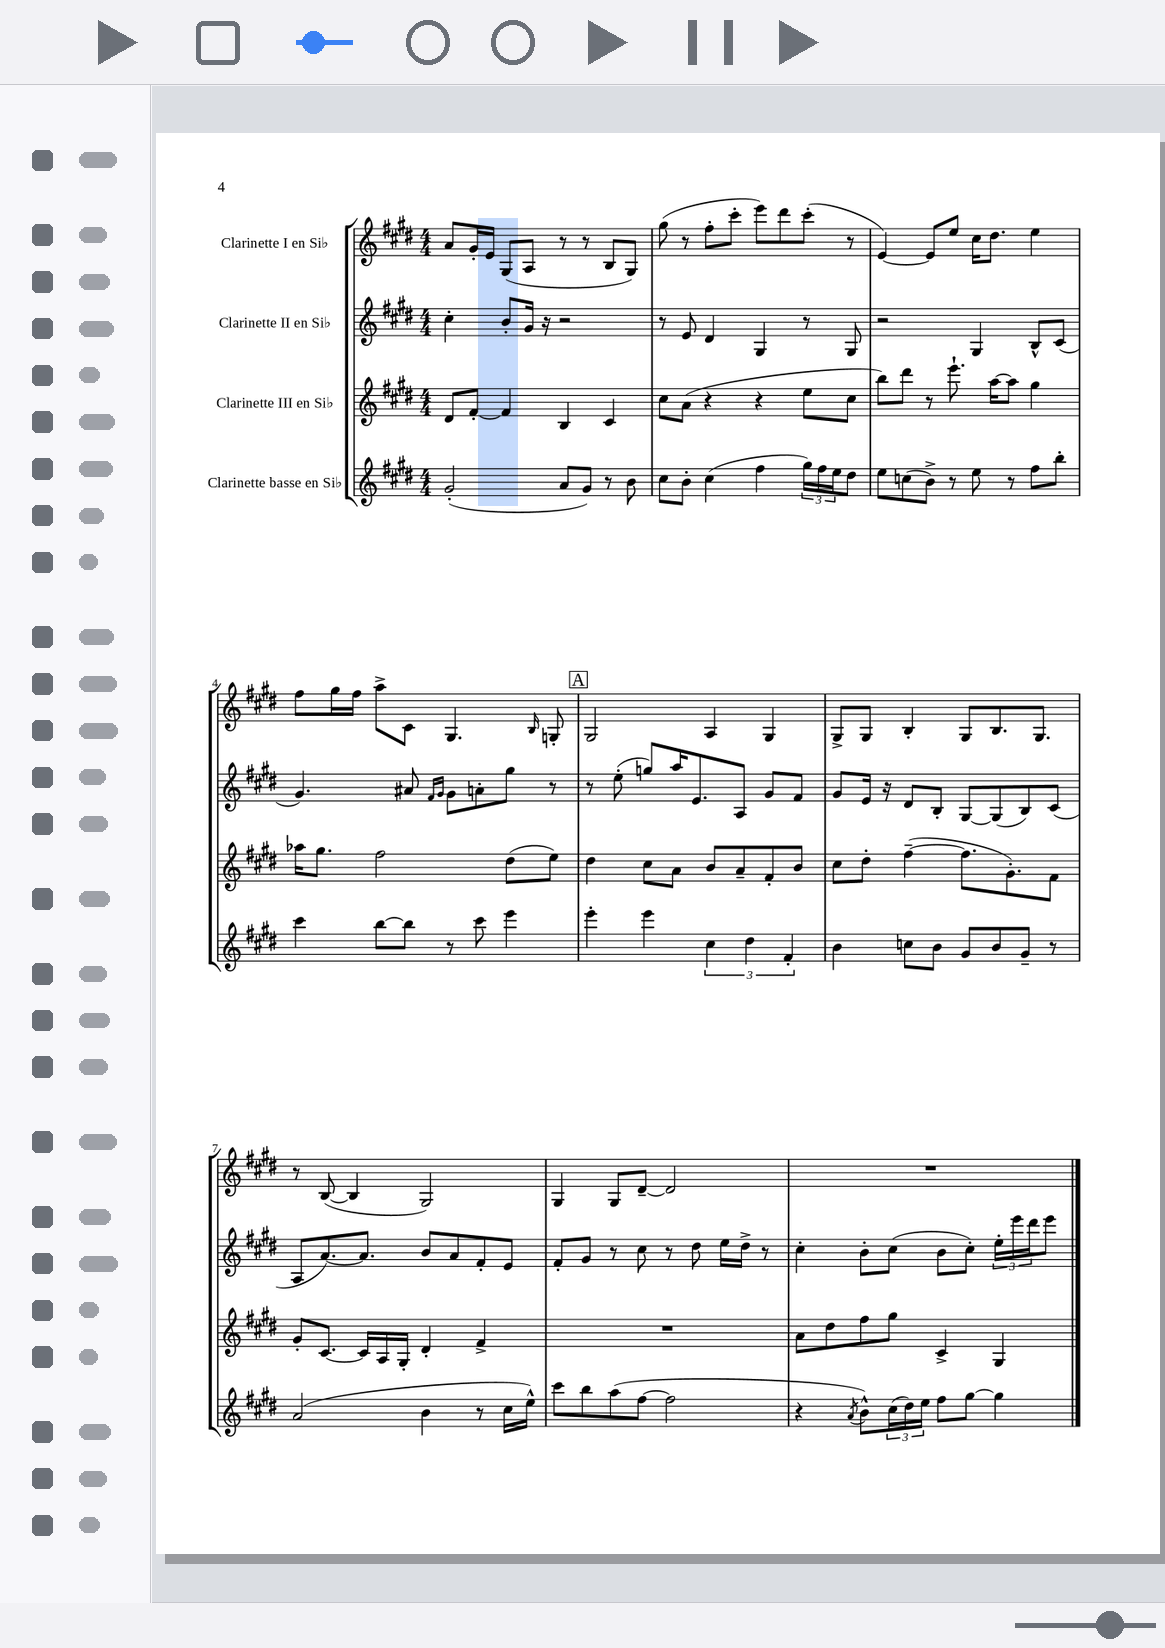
<<
\new StaffGroup <<
\new Staff = "s0" \with { instrumentName = "Clarinette I en Sib" } {
    \clef treble \key e \major \numericTimeSignature \time 4/4
    a'8 gis'16-. e'16 gis8( a8 r8 r8 b8 gis8) |
    gis''8( r8 fis''8-. cis'''8-. e'''8) dis'''8 cis'''8-.( r8 |
    e'4~) e'8 e''8 cis''16 dis''8. e''4 |
    fis''8 gis''16 fis''16 a''8-> cis'8 gis4. \grace { b16 } g8-. |
    \mark \markup { \box "A" } gis2 a4 gis4 |
    gis8-> gis8 b4-. gis8 b8. gis8. |
    r8 b8~( b4 gis2) |
    gis4 gis8 dis'8~-- dis'2 |
    R1 \bar "|." |
}
\new Staff = "s1" \with { instrumentName = "Clarinette II en Sib" } {
    \clef treble \key e \major \numericTimeSignature \time 4/4
    cis''4-. b'8-. gis'16 r16 r2 |
    r8 e'8 dis'4 gis4 r8 gis8 |
    r2 gis4 b8-^ cis'8( |
    gis'4.) ais'8 \grace { fis'16 gis'16 } gis'8 a'8-. gis''8 r8 |
    \mark \markup { \box "A" } r8 e''8-.( g''8) a''16 e'8. a8 gis'8 fis'8 |
    gis'8 e'16 r16 dis'8 b8-. gis8~ gis8( b8) cis'8( |
    a8 a'8.~) a'8. b'8 a'8 fis'8-. e'8 |
    fis'8-. gis'8 r8 cis''8 r8 dis''8 e''16 dis''16-> r8 |
    cis''4-. b'8-. cis''8( b'8 cis''8-.) \tuplet 3/2 { e''16-. e'''16 dis'''16 } e'''8 \bar "|." |
}
\new Staff = "s2" \with { instrumentName = "Clarinette III en Sib" } {
    \clef treble \key e \major \numericTimeSignature \time 4/4
    dis'8 fis'8~-. fis'4 b4 cis'4 |
    cis''8 a'8( r4 r4 e''8 cis''8 |
    b''8) dis'''8 r8 e'''8.-! a''16~ a''8 gis''4 |
    aes''16 gis''8. fis''2 dis''8( e''8) |
    \mark \markup { \box "A" } dis''4 cis''8 a'8 b'8 a'8-- fis'8-. b'8 |
    cis''8 dis''8-. fis''4~--( fis''8. gis'8.-.) fis'8 |
    gis'8-. cis'8.~ cis'16 a16 gis16-. dis'4-. fis'4-> |
    R1 |
    a'8 dis''8 fis''8 gis''8 cis'4-> gis4 \bar "|." |
}
\new Staff = "s3" \with { instrumentName = "Clarinette basse en Sib" } {
    \clef treble \key e \major \numericTimeSignature \time 4/4
    gis'2-.( a'8 gis'8) r8 b'8 |
    cis''8 b'8-. cis''4( fis''4 \tuplet 3/2 { gis''16) fis''16 e''16 } dis''8 |
    e''8 c''8( b'8->) r8 e''8 r8 fis''8 b''8-. |
    cis'''4 b''8~ b''8 r8 cis'''8 e'''4 |
    \mark \markup { \box "A" } e'''4-. e'''4 \tuplet 3/2 { cis''4 dis''4 fis'4-. } |
    b'4 c''8 b'8 gis'8 b'8 gis'8-- r8 |
    a'2( b'4 r8 cis''16 e''16-^) |
    cis'''8 b''8 a''8( fis''8~ fis''2 |
    r4 \acciaccatura { a'8 } b'8-^) \tuplet 3/2 { cis''16( dis''16) e''16 } fis''8 gis''8~ gis''4 \bar "|." |
}
>>
>>
